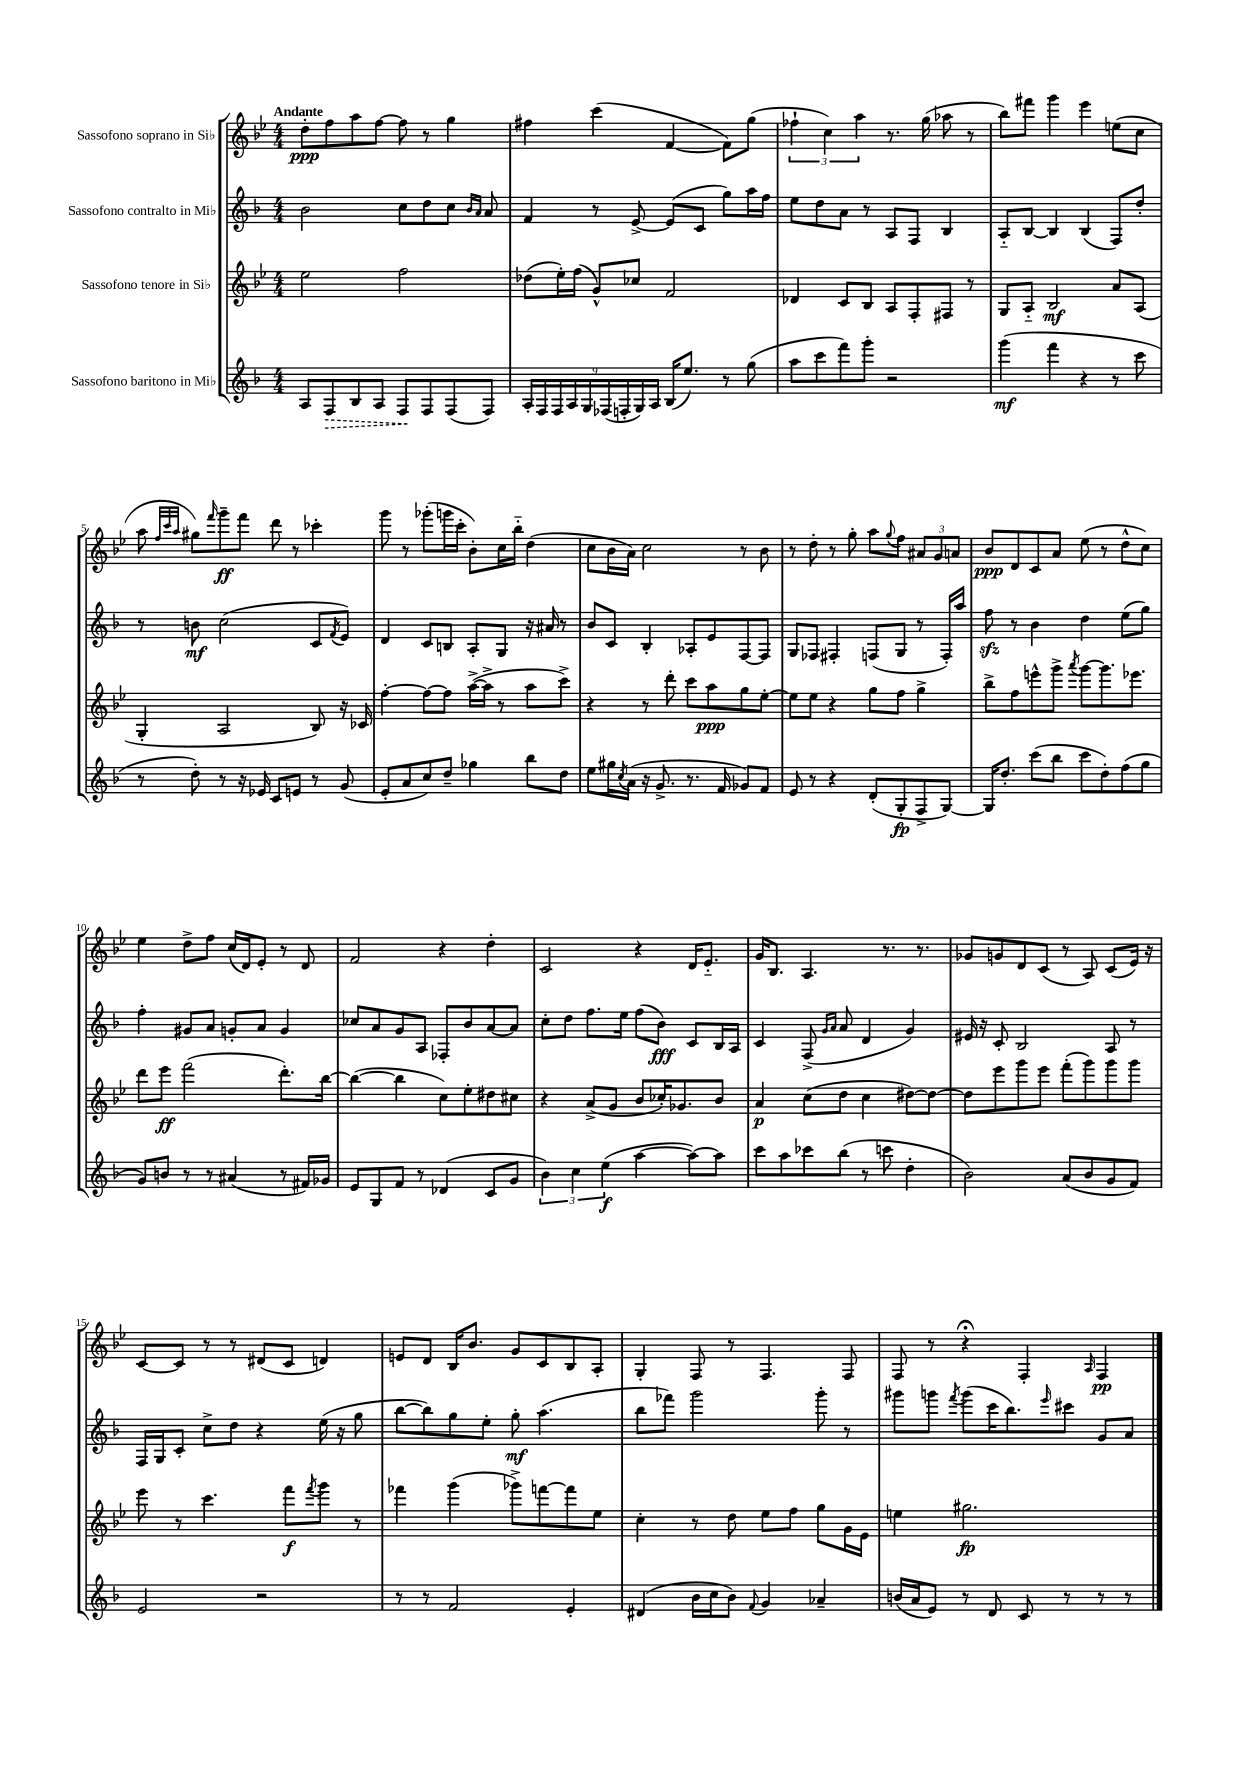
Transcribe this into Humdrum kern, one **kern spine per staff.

**kern	**dynam	**kern	**dynam	**kern	**dynam	**kern	**dynam
*part4	*part4	*part3	*part3	*part2	*part2	*part1	*part1
*staff4	*staff4	*staff3	*staff3	*staff2	*staff2	*staff1	*staff1
*I"Sassofono baritono in Mi♭	*	*I"Sassofono tenore in Si♭	*	*I"Sassofono contralto in Mi♭	*	*I"Sassofono soprano in Si♭	*
*clefG2	*	*clefG2	*	*clefG2	*	*clefG2	*
*k[b-]	*	*k[b-e-]	*	*k[b-]	*	*k[b-e-]	*
*M4/4	*	*M4/4	*	*M4/4	*	*M4/4	*
=1	=1	=1	=1	=1	=1	=1	=1
!	!	!	!	!	!	!LO:TX:a:B:t=Andante	!
8A/L	.	2ee-\	.	2b-\	.	8dd'\L	ppp
!	!LO:HP:b	!	!	!	!	!	!
8F/	>	.	.	.	.	8ff\	.
8B-/	.	.	.	.	.	8aa\	.
8A/J	.	.	.	.	.	[8ff\J	.
8F/L	.	2ff\	.	8cc\L	.	8ff\]	.
8F/	]	.	.	8dd\	.	8r	.
(8F/	.	.	.	8cc\J	.	4gg\	.
.	.	.	.	16qqb-/LL	.	.	.
.	.	.	.	16qqa/JJ	.	.	.
8F/J)	.	.	.	8a/	.	.	.
=2	=2	=2	=2	=2	=2	=2	=2
18A'/LL	.	(8dd-X\L	.	4f/	.	4ff#X\	.
18F/	.	.	.	.	.	.	.
18F/	.	.	.	.	.	.	.
.	.	16ee-'\L)	.	.	.	.	.
18A/	.	.	.	.	.	.	.
.	.	(16ff\JJ	.	.	.	.	.
18G/	.	.	.	.	.	.	.
.	.	8g^^/L)	.	8r	.	(4ccc\	.
(18F-X/	.	.	.	.	.	.	.
18Fn'/	.	.	.	.	.	.	.
.	.	8cc-X/J	.	[8e^/	.	.	.
18G/)	.	.	.	.	.	.	.
18A/JJ	.	.	.	.	.	.	.
(16B-/KL	.	2f/	.	(8e/L]	.	[4f/	.
8.ee/J)	.	.	.	.	.	.	.
.	.	.	.	8c/J	.	.	.
8r	.	.	.	8gg\L)	.	8f\L])	.
(8gg\	.	.	.	16aa\L	.	(8gg\J	.
.	.	.	.	16ff\JJ	.	.	.
=3	=3	=3	=3	=3	=3	=3	=3
8aa\L	.	4d-X/	.	8ee\L	.	6ff-X`\	.
8ccc\	.	.	.	8dd\	.	.	.
.	.	.	.	.	.	6cc\)	.
8fff\)	.	8c/L	.	8a\J	.	.	.
.	.	.	.	.	.	6aa\	.
8ggg'\J	.	8B-/J	.	8r	.	.	.
2r	.	8A/L	.	8A/L	.	8.r	.
.	.	8F'/	.	8F/J	.	.	.
.	.	.	.	.	.	(16gg\	.
.	.	8F#X/J	.	4B-/	.	8aa-X\	.
.	.	8r	.	.	.	8r	.
=4	=4	=4	=4	=4	=4	=4	=4
(4ggg\	mf	8G/L	.	8A/L	.	8bb-\L)	.
.	.	8A/J	.	[8B-/J	.	8fff#X\J	.
4fff\	.	2B-/	mf	4B-/]	.	4ggg\	.
4r	.	.	.	(4B-/	.	4eee-\	.
8r	.	8a/L	.	8F/L)	.	(8een\L	.
8ccc\	.	(8A/J	.	8dd'/J	.	8cc\J	.
!!LO:LB:g=z
=5	=5	=5	=5	=5	=5	=5	=5
8r	.	4G'/	.	8r	.	8aa\	.
.	.	.	.	.	.	32qqff/LLL	.
.	.	.	.	.	.	32qqccc/	.
.	.	.	.	.	.	32qqaa/JJJ	.
8dd'\)	.	.	.	8bn\	mf	8gg#X\L)	.
.	.	.	.	.	.	16qqfff/	.
8r	.	2A/	.	(2cc\	.	8ggg~\	ff
16r	.	.	.	.	.	8fff\J	.
16e-X/	.	.	.	.	.	.	.
8c/L	.	.	.	.	.	8ddd\	.
8en/J	.	.	.	.	.	8r	.
8r	.	8B-/)	.	8c/L	.	4ccc-X'\	.
.	.	.	.	8qf/	.	.	.
(8g/	.	16r	.	8e/J)	.	.	.
.	.	16c-X/	.	.	.	.	.
=6	=6	=6	=6	=6	=6	=6	=6
8e'/L	.	[4ff'\	.	4d/	.	8ggg\	.
8a/	.	.	.	.	.	8r	.
8cc/)	.	8ff\L_	.	8c/L	.	(8ggg-X'\L	.
8dd~/J	.	8ff\J]	.	8Bn/J	.	16gggn\L	.
.	.	.	.	.	.	16ccc'\JJ	.
4gg-X\	.	([16aa^\LL	.	8A'/L	.	8b-'\L)	.
.	.	16aa^\JJ]	.	.	.	.	.
.	.	8r	.	8G/J	.	16cc\L	.
.	.	.	.	.	.	16bb-\JJ	.
8bb-\L	.	8aa\L	.	16r	.	(4dd\	.
.	.	.	.	16a#X/	.	.	.
8dd\J	.	8ccc^\J)	.	8r	.	.	.
=7	=7	=7	=7	=7	=7	=7	=7
8ee\L	.	4r	.	8b-/L	.	8cc\L	.
16gg#X\L	.	.	.	8c/J	.	16b-\L	.
8qcc/	.	.	.	.	.	.	.
(16a\JJ	.	.	.	.	.	16a\JJ)	.
16r	.	8r	.	4B-'/	.	2cc\	.
8.g^/	.	.	.	.	.	.	.
.	.	8ddd'\	.	.	.	.	.
8.r	.	8ccc\L	.	8A-X'/L	.	.	.
.	.	8aa\	ppp	8e/	.	.	.
16f/	.	.	.	.	.	.	.
8g-X/L)	.	8gg\	.	[8F/	.	8r	.
8f/J	.	[8ee-'\J	.	8F/J]	.	8b-\	.
=8	=8	=8	=8	=8	=8	=8	=8
8e/	.	8ee-\L]	.	8G/L	.	8r	.
8r	.	8ee-\J	.	8F-X/J	.	8dd'\	.
4r	.	4r	.	4F#X'/	.	8r	.
.	.	.	.	.	.	8gg'\	.
(8d'/L	.	8gg\L	.	(8Fn/L	.	8aa\L	.
.	.	.	.	.	.	8qqgg/	.
8G'/	fp	8ff\J	.	8G/J	.	8ff\J	.
8F^/	.	4gg^\	.	8r	.	12a#X/L	.
.	.	.	.	.	.	12g/	.
[8G/J)	.	.	.	16F'/LL)	.	.	.
.	.	.	.	.	.	12an/J	.
.	.	.	.	16aa/JJ	.	.	.
=9	=9	=9	=9	=9	=9	=9	=9
16G/KL]	.	8bb-^\L	.	8ffzz\	.	8b-/L	ppp
8.dd'/J	.	.	.	.	.	.	.
.	.	8ff\	.	8r	.	8d/	.
(8ccc\L	.	8eeen^^\	.	4b-\	.	8c/	.
8bb-\J	.	8ggg^\J	.	.	.	8a/J	.
.	.	8qaaa/	.	.	.	.	.
8ccc\L	.	[8ggg\L	.	4dd\	.	(8ee-\	.
8dd'\)	.	8.ggg\]	.	.	.	8r	.
(8ff\	.	.	.	(8ee\L	.	8dd^^\L	.
.	.	8.eee-X\J	.	.	.	.	.
8gg\J	.	.	.	8gg\J)	.	8cc\J)	.
!!LO:LB:g=z
=10	=10	=10	=10	=10	=10	=10	=10
8g/L)	.	8ddd\L	.	4ff'\	.	4ee-\	.
8bn/J	.	8eee-\J	ff	.	.	.	.
8r	.	(2fff\	.	8g#X/L	.	8dd^\L	.
8r	.	.	.	8a/J	.	8ff\J	.
(4a#X/	.	.	.	8gn'/L	.	(16cc/LL	.
.	.	.	.	.	.	16d/J)	.
.	.	.	.	8a/J	.	8e-'/J	.
8r	.	8.ddd'\L)	.	4g/	.	8r	.
16f#X/LL)	.	.	.	.	.	8d/	.
16g-X/JJ	.	[16bb-\Jk	.	.	.	.	.
=11	=11	=11	=11	=11	=11	=11	=11
8e/L	.	(4bb-\_	.	8cc-X/L	.	2f/	.
8G/	.	.	.	8a/	.	.	.
8f/J	.	4bb-\]	.	8g/	.	.	.
8r	.	.	.	8A/J	.	.	.
(4d-X/	.	8cc\L)	.	8F-X'/L	.	4r	.
.	.	8ee-'\	.	8b-/	.	.	.
8c/L	.	8dd#X\	.	[8a/	.	4dd'\	.
8g/J	.	8cc#X\J	.	8a/J]	.	.	.
=12	=12	=12	=12	=12	=12	=12	=12
6b-\)	.	4r	.	8cc'\L	.	2c/	.
.	.	.	.	8dd\J	.	.	.
6cc\	.	.	.	.	.	.	.
.	.	(8a^/L	.	8.ff\L	.	.	.
(6ee\	f	.	.	.	.	.	.
.	.	8g/J	.	.	.	.	.
.	.	.	.	16ee\Jk	.	.	.
[4aa\	.	8b-/L	.	(8ff\L	.	4r	.
.	.	16cc-X'/K)	.	8b-\J)	fff	.	.
.	.	8.g-X/	.	.	.	.	.
8aa\L_)	.	.	.	8c/L	.	16d/KL	.
.	.	.	.	.	.	8.e-/J	.
8aa\J]	.	8b-/J	.	16B-/L	.	.	.
.	.	.	.	16A/JJ	.	.	.
=13	=13	=13	=13	=13	=13	=13	=13
8ccc\L	.	4a/	p	4c/	.	16g/KL	.
.	.	.	.	.	.	8.B-/J	.
8aa\	.	.	.	.	.	.	.
8ccc-X\	.	(8cc\L	.	(8F^/	.	4.A/	.
.	.	.	.	16qqg/LL	.	.	.
.	.	.	.	16qqa/JJ	.	.	.
(8bb-\J	.	8dd\J	.	8a/	.	.	.
8r	.	4cc\	.	4d/	.	.	.
8cccn\	.	.	.	.	.	8.r	.
4dd'\	.	[8dd#X\L)	.	4g/)	.	.	.
.	.	.	.	.	.	8.r	.
.	.	8dd#\J_	.	.	.	.	.
=14	=14	=14	=14	=14	=14	=14	=14
2b-\)	.	8dd#\L]	.	16e#X/	.	8g-X/L	.
.	.	.	.	16r	.	.	.
.	.	8eee-\	.	8c'/	.	8gn/	.
.	.	8ggg\	.	2B-/	.	8d/	.
.	.	8eee-\J	.	.	.	(8c/J	.
(8a/L	.	(8fff'\L	.	.	.	8r	.
8b-/	.	8ggg\)	.	.	.	8A/)	.
8g/	.	8ggg\	.	8A/	.	(8c/L	.
8f/J)	.	8ggg\J	.	8r	.	16e-/Jk)	.
.	.	.	.	.	.	16r	.
!!LO:LB:g=z
=15	=15	=15	=15	=15	=15	=15	=15
2e/	.	8eee-\	.	16F/LL	.	[8c/L	.
.	.	.	.	16G/J	.	.	.
.	.	8r	.	8c'/J	.	8c/J]	.
.	.	4.ccc\	.	8cc^\L	.	8r	.
.	.	.	.	8dd\J	.	8r	.
2r	.	.	.	4r	.	(8d#X/L	.
.	.	8fff\L	f	.	.	8c/J	.
.	.	8qfff/	.	.	.	.	.
.	.	8ggg\J	.	(16ee\	.	4dn/)	.
.	.	.	.	16r	.	.	.
.	.	8r	.	8gg\	.	.	.
=16	=16	=16	=16	=16	=16	=16	=16
8r	.	4fff-X\	.	[8bb-\L	.	8en/L	.
8r	.	.	.	8bb-\])	.	8d/J	.
2f/	.	(4ggg\	.	8gg\	.	16B-/KL	.
.	.	.	.	.	.	8.b-/J	.
.	.	.	.	8ee'\J	.	.	.
.	.	8ggg-X^\L)	.	8gg'\	mf	8g/L	.
.	.	[8fffn\	.	(4.aa\	.	8c/	.
4e'/	.	8fff\]	.	.	.	8B-/	.
.	.	8ee-\J	.	.	.	8A'/J	.
=17	=17	=17	=17	=17	=17	=17	=17
(4d#X/	.	4cc'\	.	8bb-\L	.	4G'/	.
.	.	.	.	8fff-X\J)	.	.	.
16b-\LL	.	8r	.	2ggg\	.	8F/	.
16cc\J	.	.	.	.	.	.	.
8b-\J)	.	8dd\	.	.	.	8r	.
8qqf/	.	.	.	.	.	.	.
4g/	.	8ee-\L	.	.	.	4.F/	.
.	.	8ff\J	.	.	.	.	.
4a-X~/	.	8gg\L	.	8ggg'\	.	.	.
.	.	16g\L	.	8r	.	8F/	.
.	.	16e-\JJ	.	.	.	.	.
=18	=18	=18	=18	=18	=18	=18	=18
(16bn/LL	.	4een\	.	8ggg#X\L	.	8F/	.
16a/J	.	.	.	.	.	.	.
8e/J)	.	.	.	8gggn\J	.	8r	.
.	.	.	.	8qfff/	.	.	.
8r	.	2.gg#X\	fp	(8ggg\L	.	4r;<	.
8d/	.	.	.	16ccc\K	.	.	.
.	.	.	.	8.bb-\)	.	.	.
8c/	.	.	.	.	.	4F'/	.
.	.	.	.	16qqeee/	.	.	.
8r	.	.	.	8ccc#X\J	.	.	.
.	.	.	.	.	.	16qqA/	.
8r	.	.	.	8g/L	.	4F/	pp
8r	.	.	.	8a/J	.	.	.
==	==	==	==	==	==	==	==
*-	*-	*-	*-	*-	*-	*-	*-
